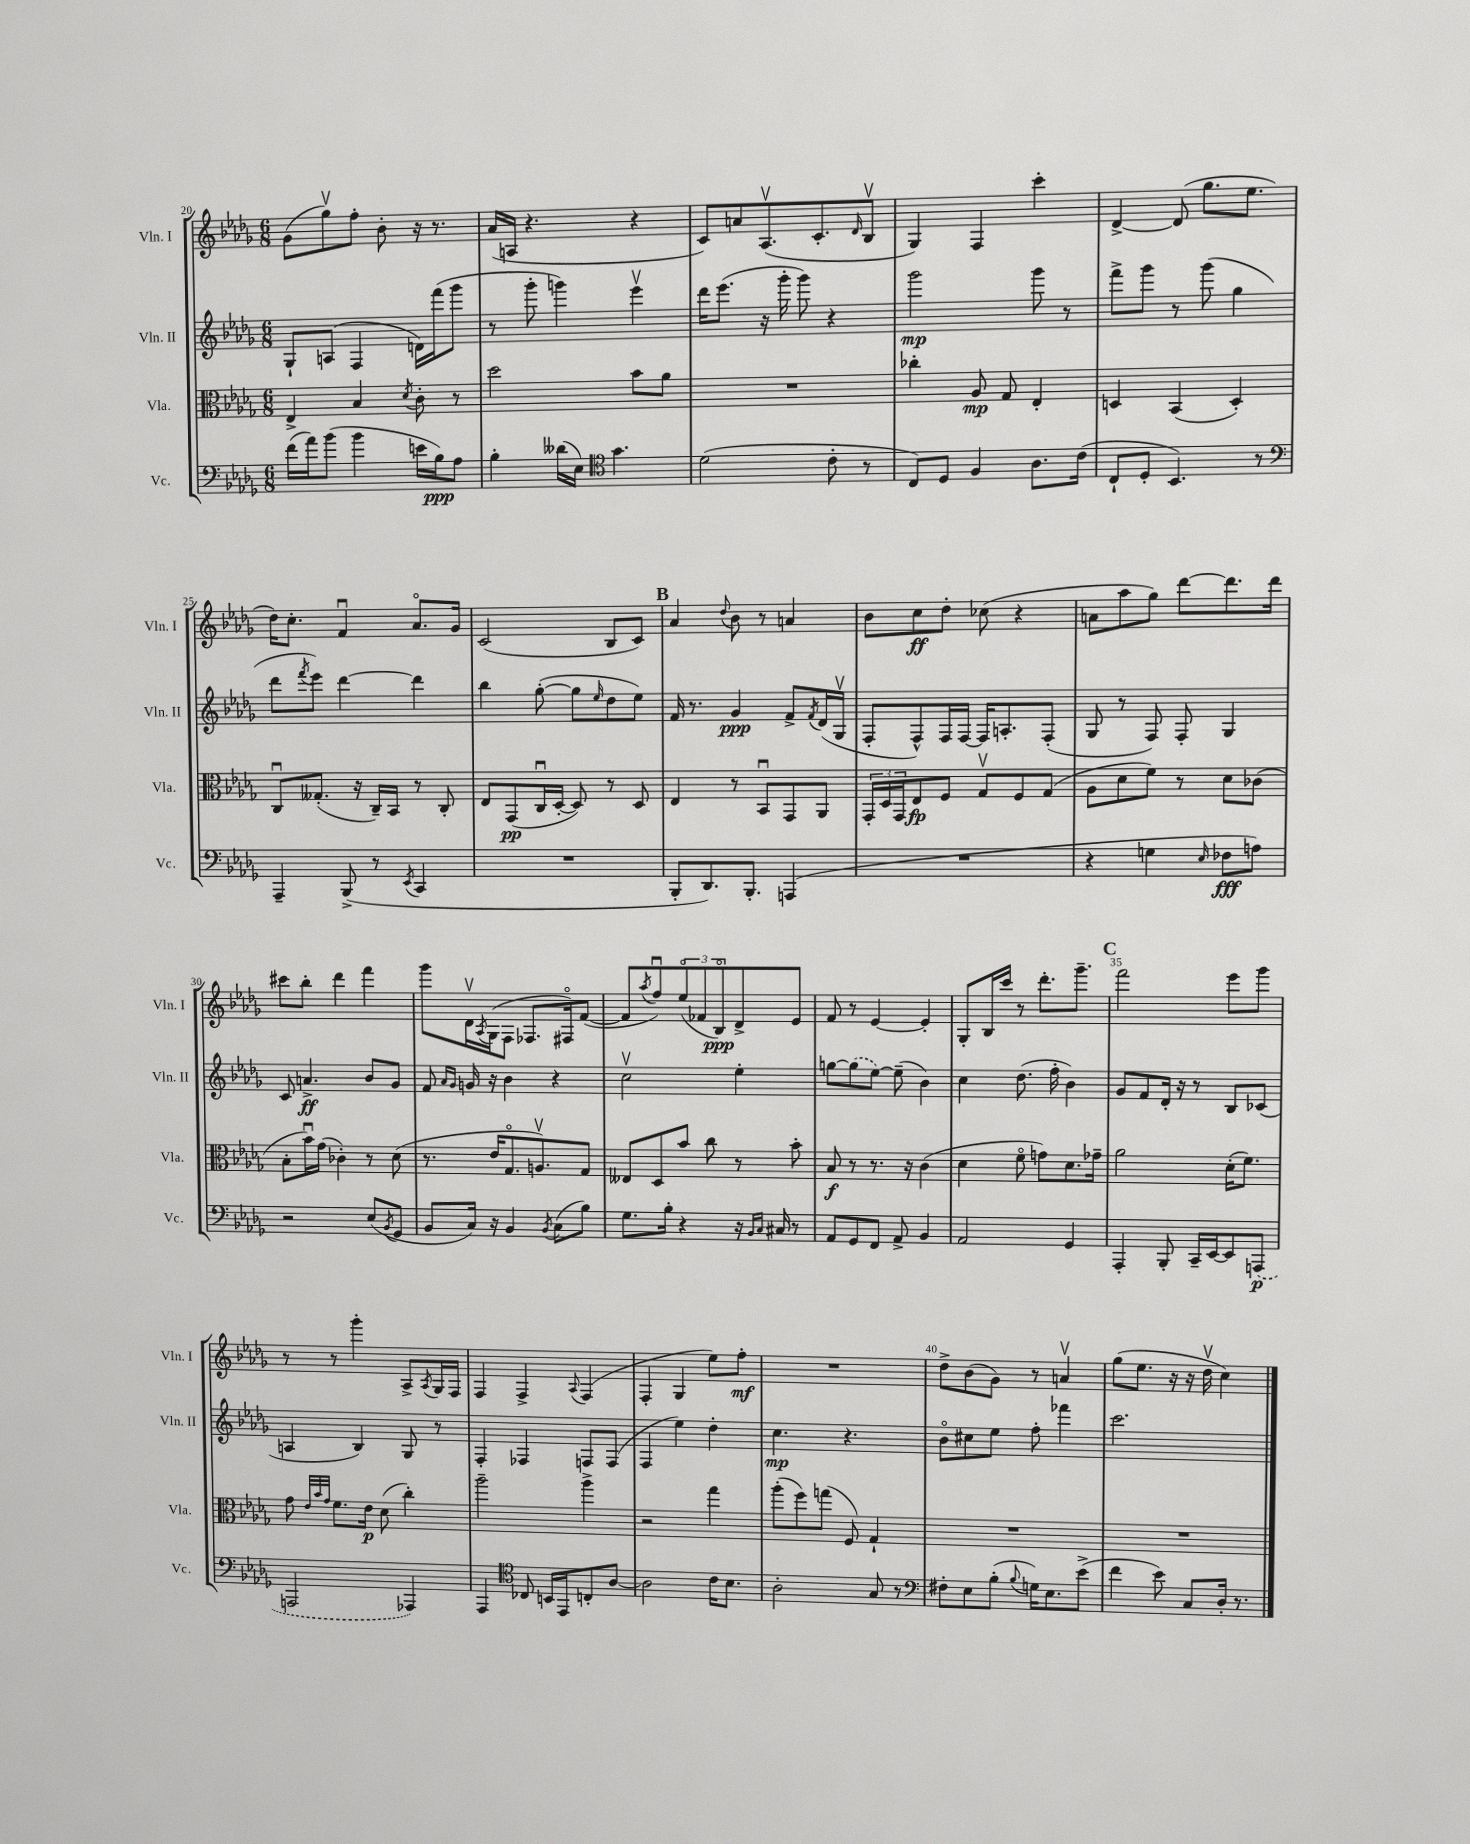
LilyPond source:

<<
\new StaffGroup <<
\new Staff = "s0" \with { instrumentName = "Vln. I" shortInstrumentName = "Vln. I" } {
    \clef treble \key des \major \numericTimeSignature \time 6/8
    ges'8( ges''8\upbow) f''8-. bes'8-. r16 r8. |
    aes'16( a16 r4. r4 |
    c'8) a'8 aes8.\upbow( c'8.-. \grace { des'16 } bes8\upbow |
    ges4) f4 c'''4-. |
    des'4~-> des'8( ges''8. ees''8. |
    des''16) c''8.-. f'4\downbow aes'8.\flageolet ges'16 |
    c'2( bes8 c'8) |
    \mark \markup { \bold "B" } aes'4 \appoggiatura { des''8 } bes'8 r8 a'4 |
    bes'8 c''8\ff des''8-. ces''8( r4 |
    a'8 aes''8 ges''8) des'''8~ des'''8. des'''16 |
    cis'''8 bes''8-. des'''4 f'''4 |
    ges'''8 des'16\upbow \acciaccatura { aes8 } ges16( f8 fes8. fis16\flageolet) f'8~( |
    f'8 \acciaccatura { aes''8 } f''8\downbow) \tuplet 3/2 { ees''8\flageolet( fes'8 bes8\flageolet\ppp) } des'8-> ees'8 |
    f'8 r8 ees'4~ ees'4-. |
    ges8-. bes16 c'''16 r8 des'''8.-. ges'''8.-- |
    \mark \markup { \bold "C" } f'''2 ees'''8 ges'''8 |
    r8 r8 ges'''4-. aes8-> \acciaccatura { aes8 } ges16 f16 |
    f4 f4-> \appoggiatura { aes8 } f4( |
    f4-. ges4 ees''8) f''8-.\mf |
    R2. |
    des''8-> bes'8( ges'8) r8 a'4\upbow |
    ges''8( ees''8. r16 r16 des''16\upbow c''4) \bar "|." |
}
\new Staff = "s1" \with { instrumentName = "Vln. II" shortInstrumentName = "Vln. II" } {
    \clef treble \key des \major \numericTimeSignature \time 6/8
    ges8-! a8( f4 d'16) f'''16( ges'''8 |
    r8 ges'''8-. g'''4) ees'''4\upbow |
    des'''16 ees'''8.( r16 ges'''16-. ges'''8) r4 |
    ges'''2\mp ges'''8 r8 |
    f'''8-> ges'''8 r8 ges'''8( ges''4 |
    des'''8 \acciaccatura { f'''8 } ees'''8) des'''4~ des'''4 |
    bes''4 ges''8~-.( ges''8 \grace { ees''16 } des''8 ees''8) |
    \mark \markup { \bold "B" } f'16 r8. ges'4\ppp f'8-> \acciaccatura { f'8 } des'16( ges16\upbow |
    f8-. f8-^) f16 f16~ f16 a8.-. f8-.( |
    ges8 r8 f8) f8-. ges4 |
    c'8 a'4.->\ff bes'8 ges'8 |
    f'8 \grace { aes'16 ges'16 } g'16 r16 bes'4 r4 |
    c''2\upbow ees''4-. |
    g''8~ \once \slurDashed g''8( ees''8~) ees''8--( bes'4) |
    c''4 des''8.( f''16-. bes'4) |
    \mark \markup { \bold "C" } ges'8 f'8 des'16-. r16 r8 bes8 ces'8( |
    a4 bes4) ges8 r8 |
    f4-. fes4 f8 f8( |
    f4 ees''4) des''4-. |
    c''4.\mp r4. |
    bes'8\flageolet cis''8 ees''8 f''8-. fes'''4 |
    c'''2. \bar "|." |
}
\new Staff = "s2" \with { instrumentName = "Vla." shortInstrumentName = "Vla." } {
    \clef alto \key des \major \numericTimeSignature \time 6/8
    ees4-> bes4 \acciaccatura { des'8 } c'8-. r8 |
    des''2 bes'8 aes'8 |
    R2. |
    ces''4-. aes8\mp ges8 ees4-. |
    d4 bes,4( d4-.) |
    c8\downbow geses8.-.( r16 c16--) bes,16 r8 c8-. |
    ees8 ges,8\pp( c16\downbow des16~-. des8) r8 des8 |
    \mark \markup { \bold "B" } ees4 r8 bes,8\downbow ges,8 aes,8 |
    \tuplet 3/2 { ges,16-. des16 ges,16 } ees8\fp f8 ges8\upbow f8 ges8( |
    aes8 des'8 f'8) r8 des'8 ces'8( |
    bes8-. bes'16\downbow) ges'16( ces'4-.) r8 des'8( |
    r8. ees'16 ges8.\flageolet a8.\upbow) ges8 |
    eeses8 des8 bes'8 c''8 r8 bes'8-. |
    bes8\f r8 r8. r16 c'4( |
    des'4 f'8\flageolet g'8) des'8. ges'16-- |
    \mark \markup { \bold "C" } aes'2 des'16-.( f'8.) |
    ges'8 \grace { ees'32 bes'32 ges'32 } f'8. ees'16\p des'8( c''4-.) |
    aes''2-- aes''4-> |
    r2 ges''4 |
    aes''8-.( f''8) g''8( f8) ges4-! |
    R2. |
    R2. \bar "|." |
}
\new Staff = "s3" \with { instrumentName = "Vc." shortInstrumentName = "Vc." } {
    \clef bass \key des \major \numericTimeSignature \time 6/8
    f'16( aes'16) bes'8( bes'4 e'16 bes16\ppp) aes8 |
    bes4-. deses'16( ees16) \clef tenor ges'4. |
    des'2( c'8-. r8 |
    c8) des8 f4 aes8. c'16( |
    c8-! des8-. bes,4.) r8 |
    \clef bass aes,,4-- bes,,8->( r8 \acciaccatura { ees,8 } c,4 |
    R2. |
    \mark \markup { \bold "B" } bes,,8-. des,8.) bes,,8.-. a,,4( |
    R2. |
    r4 g4 \grace { ees16 } fes8\fff a8) |
    r2 ees8( \acciaccatura { bes,8 } ges,8 |
    bes,8 c16) r16 bes,4 \acciaccatura { bes,8 } c8( bes8) |
    ges8. bes16-. r4 r16 \grace { bes,16 c16 } cis16 r8 |
    aes,8 ges,8 f,8 aes,8-> bes,4 |
    aes,2 ges,4 |
    \mark \markup { \bold "C" } aes,,4-. bes,,8-. c,16-- ees,16~ ees,8 \once \slurDashed a,,8\p( |
    a,,2 aes,,4) |
    aes,,4 \clef tenor ces8 b,16 ees,16 c8-. aes8~ |
    aes2 c'16 bes8. |
    aes2-. ges8 r8 |
    \clef bass fis8-. ees8 bes8-.( \appoggiatura { bes8 } g16) ees8. ees'8->( |
    f'4 ees'8) c8 des16-. r8. \bar "|." |
}
>>
>>
\layout { \context { \Score currentBarNumber = #20 \override BarNumber.break-visibility = ##(#f #t #t) barNumberVisibility = #(every-nth-bar-number-visible 5) } }
